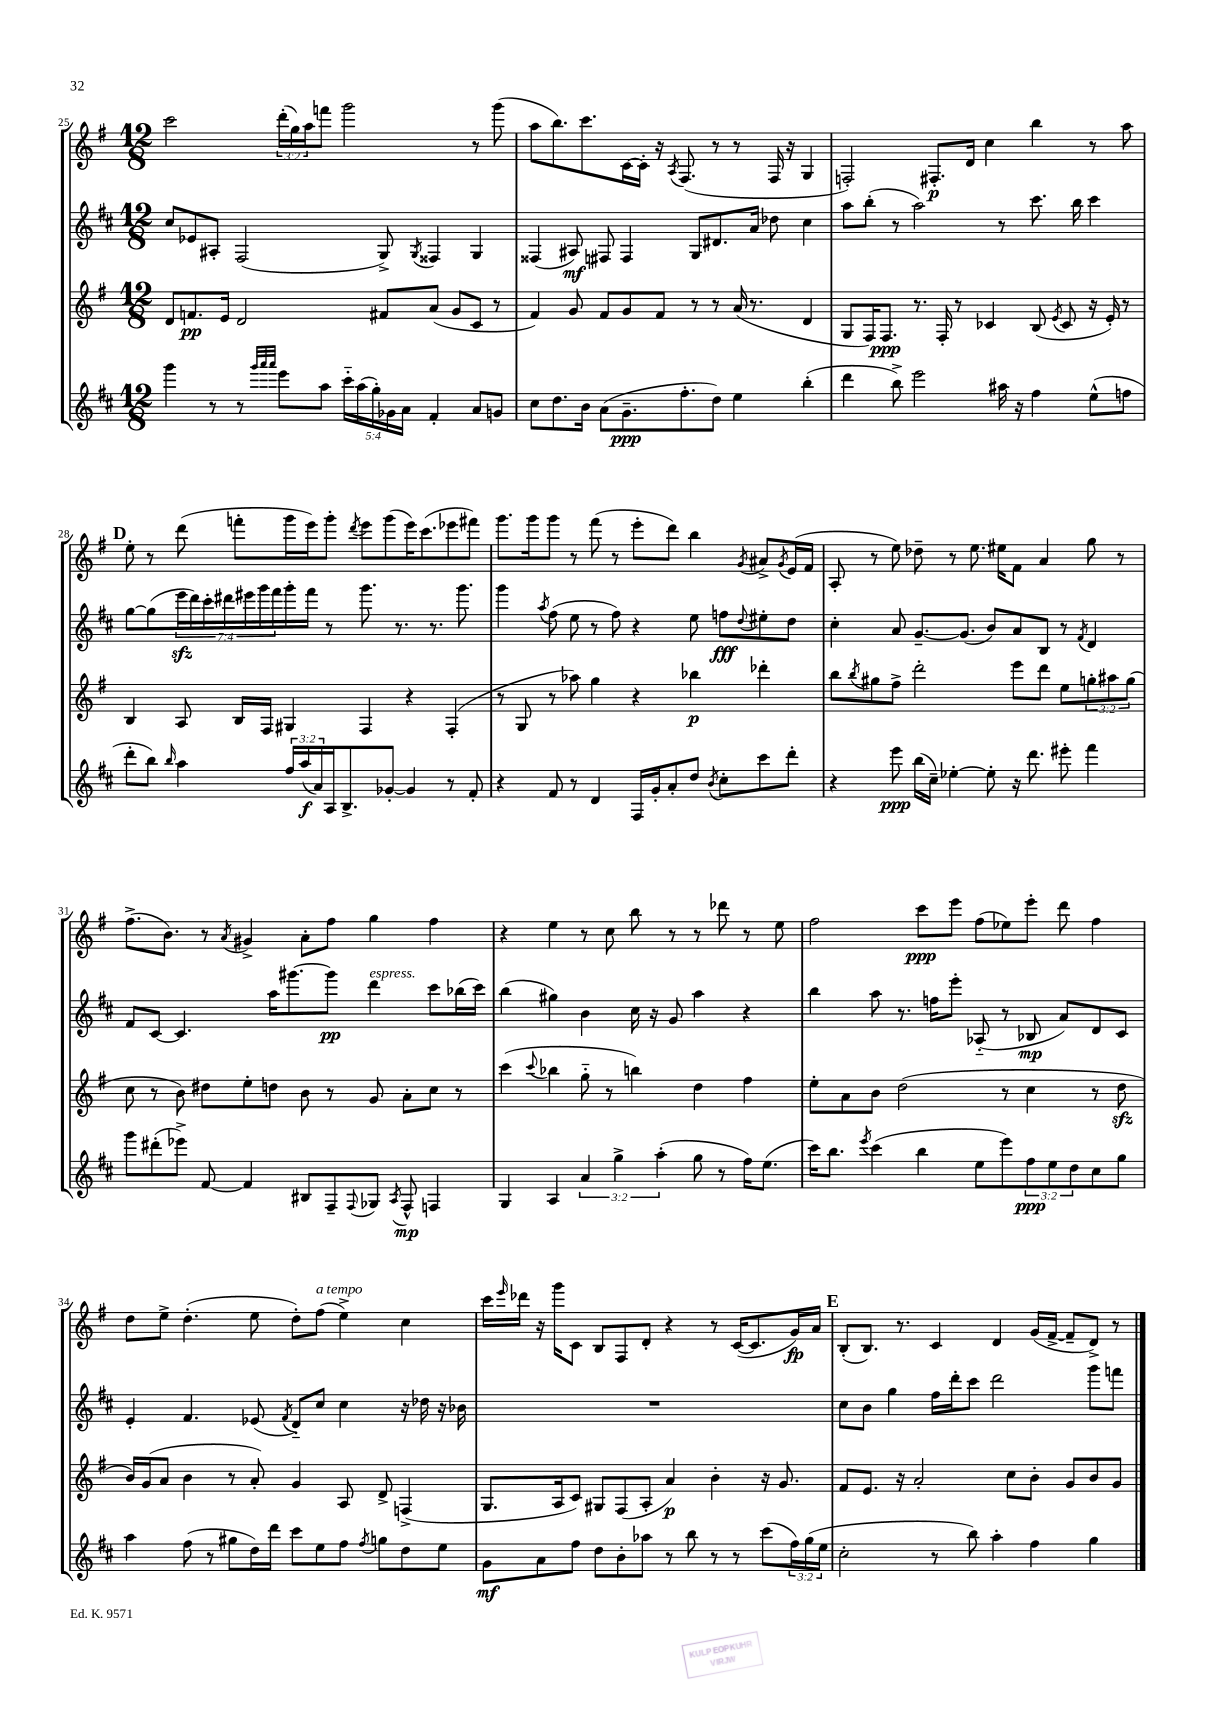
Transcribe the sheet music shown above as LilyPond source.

<<
\new StaffGroup <<
\new Staff = "s0" {
    \clef treble \key g \major \numericTimeSignature \time 12/8 \override Staff.TupletNumber.text = #tuplet-number::calc-fraction-text
    c'''2 \tuplet 3/2 { d'''16-.( g''16) a''16 } f'''8 g'''2 r8 g'''8( |
    a''8 b''8.) c'''8. c'16~ c'16-. r16 \acciaccatura { a8 } fis8.( r8 r8 fis16 r16 g4 |
    f2-.) fis8.-.\p d'16 c''4 b''4 r8 a''8 |
    \mark \markup { \bold "D" } e''8-. r8 d'''8( f'''8-. g'''16 e'''16) g'''8-. \acciaccatura { d'''8 } e'''8 g'''8( e'''16) c'''8.( ees'''8 fis'''8) |
    g'''8. g'''16 g'''8 r8 fis'''8( r8 e'''8-. d'''8) b''4 \acciaccatura { g'8 } ais'8-> \acciaccatura { g'8 } e'16( fis'16 |
    a8-. r8 e''8) des''8-- r8 e''8. eis''16 fis'8 a'4 g''8 r8 |
    fis''8.->( b'8.) r8 \acciaccatura { a'8 } gis'4-> a'8-. fis''8 g''4 fis''4 |
    r4 e''4 r8 c''8 b''8 r8 r8 des'''8 r8 e''8 |
    fis''2 c'''8\ppp e'''8 fis''8( ees''8) e'''8-. d'''8 fis''4 |
    d''8 e''8-> d''4.-.( e''8 d''8-.) fis''8^\markup { \italic "a tempo" }( e''4->) c''4 |
    c'''16 \grace { e'''16 } des'''16 r16 g'''16 c'8 b8 fis8 d'8-. r4 r8 c'16~( c'8. g'16\fp) a'16 |
    \mark \markup { \bold "E" } b8-.( b8.) r8. c'4 d'4 g'16( fis'16~-> fis'8-- d'8->) r8 \bar "|." |
}
\new Staff = "s1" {
    \clef treble \key d \major \numericTimeSignature \time 12/8 \override Staff.TupletNumber.text = #tuplet-number::calc-fraction-text
    cis''8 ees'8 ais8-. fis2( g8->) \acciaccatura { g8 } fisis4 g4 |
    fisis4( ais8\mf) fis8 fis4 g8 dis'8. a'16 des''8 cis''4 |
    a''8 b''8-.( r8 a''2) r8 cis'''8. b''16 cis'''4 |
    \mark \markup { \bold "D" } g''8~ g''8( \tuplet 7/4 { e'''16\sfz d'''16) cis'''16-. dis'''16 eis'''16 g'''16 fis'''16 } g'''16-. fis'''16 r8 g'''8. r8. r8. g'''8. |
    g'''4 \acciaccatura { a''8 } fis''8( e''8 r8 fis''8) r4 e''8 f''8\fff \appoggiatura { d''8 } eis''8-. d''8 |
    cis''4-. a'8 g'8.~-- g'8.( b'8) a'8 b8 r8 \acciaccatura { fis'8 } d'4 |
    fis'8 cis'8~ cis'4. a''16 gis'''8.~ gis'''8\pp d'''4^\markup { \italic "espress." } cis'''8 bes''16( cis'''16) |
    b''4( gis''4) b'4 cis''16 r16 g'8 a''4 r4 |
    b''4 a''8 r8. f''16 e'''8-. aes8-_( r8 bes8\mp a'8) d'8 cis'8 |
    e'4-. fis'4. ees'8( \acciaccatura { fis'8 } d'8-_) cis''8 cis''4 r16 des''16 r16 bes'16 |
    R1. |
    \mark \markup { \bold "E" } cis''8 b'8 g''4 fis''16 d'''16-. cis'''8 d'''2 g'''8 f'''8 \bar "|." |
}
\new Staff = "s2" {
    \clef treble \key g \major \numericTimeSignature \time 12/8 \override Staff.TupletNumber.text = #tuplet-number::calc-fraction-text
    d'8 f'8.\pp e'16 d'2 fis'8 a'8( g'8 c'8 r8 |
    fis'4) g'8 fis'8 g'8 fis'8 r8 r8 a'16( r8. d'4 |
    g8 fis16) fis8.\ppp r8. fis16-. r8 ces'4 b8( \acciaccatura { e'8 } ces'8 r16 e'16-.) r8 |
    \mark \markup { \bold "D" } b4 a8 b16 fis16 gis4 fis4 r4 fis4-.( |
    r8 g8 r8 aes''8) g''4 r4 bes''4\p des'''4-. |
    b''8 \acciaccatura { b''8 } gis''8 fis''8-> d'''2-. e'''8 d'''8 e''8 \tuplet 3/2 { g''8-. ais''8 g''8( } |
    c''8 r8 b'8) dis''8 e''8-. d''8 b'8 r8 g'8 a'8-. c''8 r8 |
    c'''4( \appoggiatura { c'''8 } bes''4 g''8-_ r8 b''4) d''4 fis''4 |
    e''8-. a'8 b'8 d''2( r8 c''4 r8 d''8\sfz |
    b'16) g'16( a'8 b'4 r8 a'8-.) g'4 a8 d'8-> f4->( |
    g8. a16 c'8) gis8 fis8( a8-. a'4\p) b'4-. r16 g'8. |
    \mark \markup { \bold "E" } fis'8 e'8. r16 a'2-. c''8 b'8-. g'8 b'8 g'8 \bar "|." |
}
\new Staff = "s3" {
    \clef treble \key d \major \numericTimeSignature \time 12/8 \override Staff.TupletNumber.text = #tuplet-number::calc-fraction-text
    g'''4 r8 r8 \grace { g'''32 a'''32 a'''32 } e'''8 a''8 \tuplet 5/4 { cis'''16-_ a''16( g''16-.) ges'16 a'16 } fis'4-. a'8 g'8 |
    cis''8 d''8. b'16 a'8( g'8.--\ppp fis''8.-. d''8) e''4 b''4-.( |
    d'''4 b''8->) e'''2 ais''16 r16 fis''4 e''8-^( f''8 |
    \mark \markup { \bold "D" } d'''8-. b''8) \grace { b''16 } a''4 \tuplet 3/2 { fis''16 a''16\f( a'16) } a16 b8.-> ges'8~-. ges'4 r8 fis'8-. |
    r4 fis'8 r8 d'4 fis16 g'16-. a'8-. d''8 \acciaccatura { b'8 } cis''8-. cis'''8 d'''8-. |
    r4 e'''8\ppp b''16( cis''16--) ees''4~-. ees''8-. r16 d'''8. eis'''8-. fis'''4 |
    g'''8 dis'''8-.( ees'''8->) fis'8~ fis'4 bis8 fis8-- \appoggiatura { fis8 } ges8 \acciaccatura { a8 } fis8-^\mp f4 |
    g4 a4 \tuplet 3/2 { a'4 g''4-> a''4-.( } g''8 r8 fis''16) e''8.( |
    cis'''16) b''8. \acciaccatura { e'''8 } cis'''4( b''4 e''8 e'''8) \tuplet 3/2 { fis''8\ppp e''8 d''8 } cis''8 g''8 |
    a''4 fis''8( r8 gis''8 d''16) d'''16 cis'''8 e''8 fis''8 \acciaccatura { fis''8 } g''8 d''8 e''8 |
    g'8\mf a'8 fis''8 d''8 b'8-. aes''8 r8 b''8 r8 r8 cis'''8( \tuplet 3/2 { fis''16) g''16( e''16 } |
    \mark \markup { \bold "E" } cis''2-. r8 b''8) a''4-. fis''4 g''4 \bar "|." |
}
>>
>>
\layout { \context { \Score currentBarNumber = #25 } }
